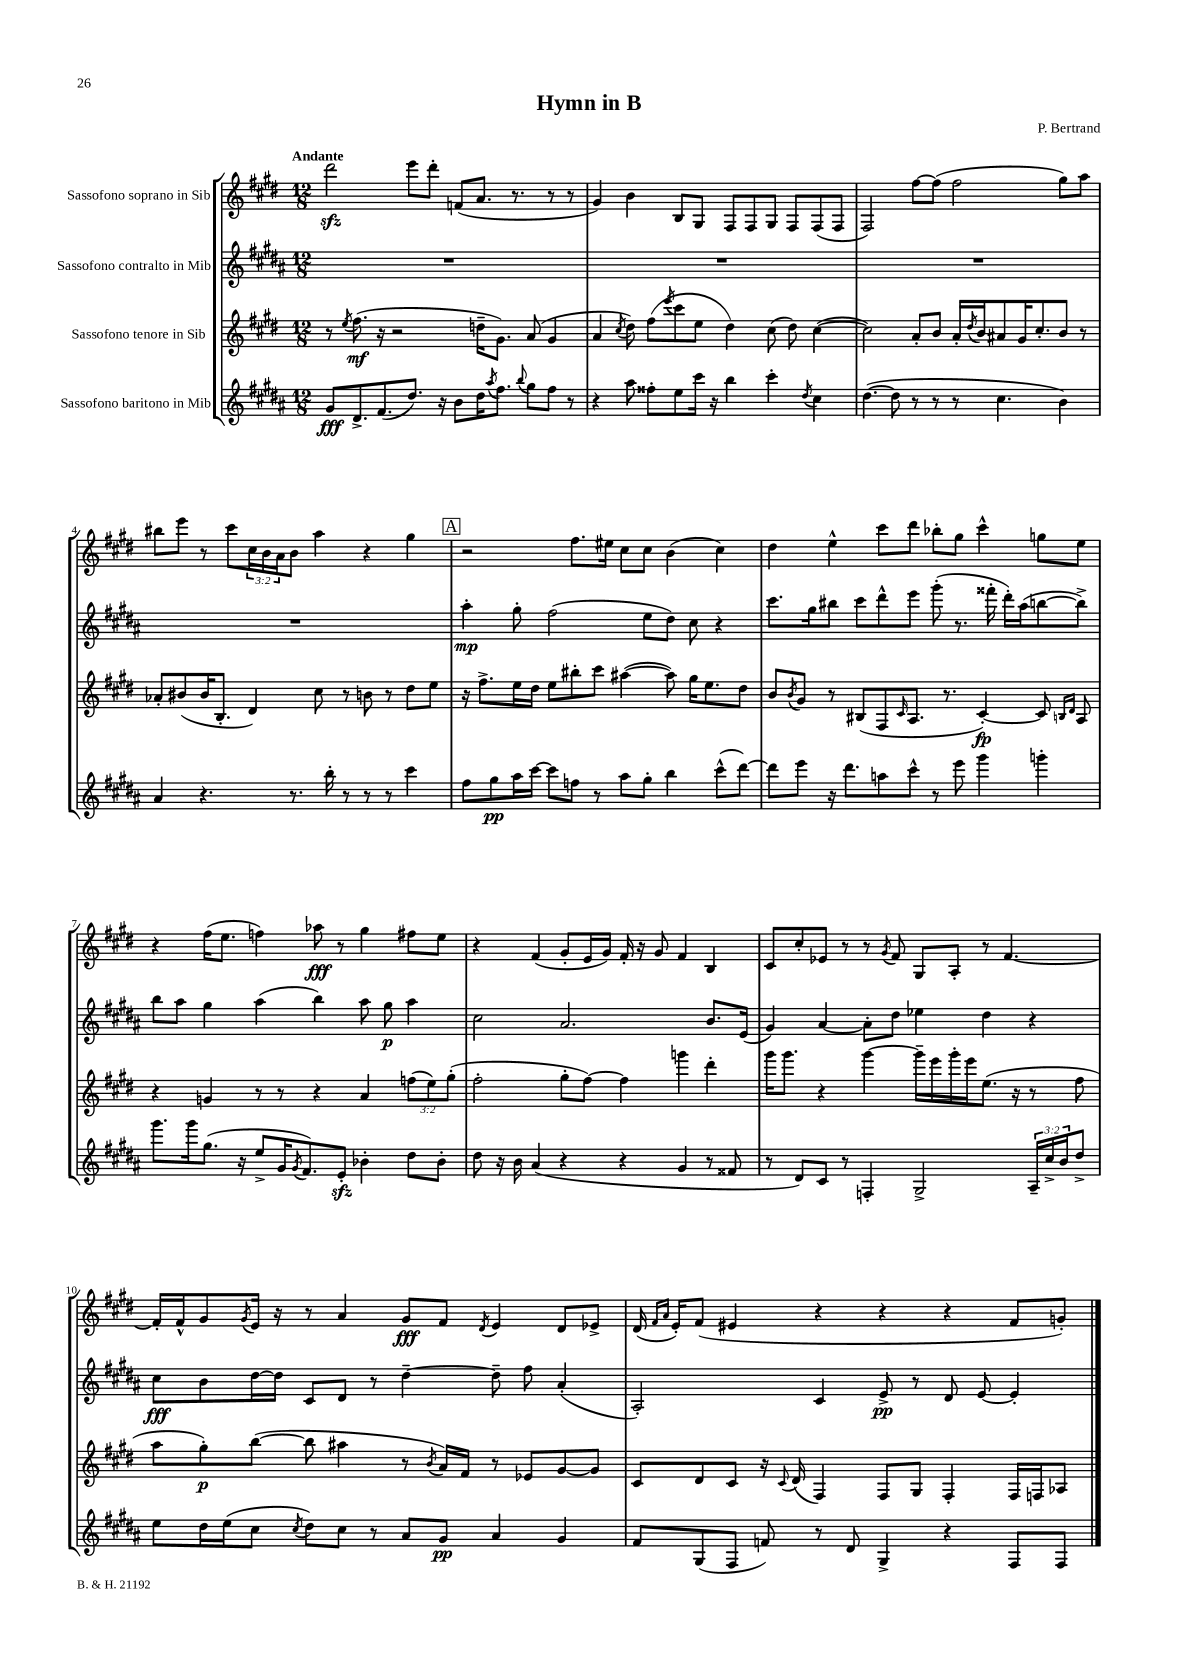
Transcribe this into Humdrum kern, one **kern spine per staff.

**kern	**kern	**kern	**kern
*staff4	*staff3	*staff2	*staff1
*clefG2	*clefG2	*clefG2	*clefG2
*k[f#c#g#d#a#]	*k[f#c#g#d#]	*k[f#c#g#d#a#]	*k[f#c#g#d#]
*M12/8	*M12/8	*M12/8	*M12/8
8g#/L	8r	1.r	2ddd#\
.	8qee/	.	.
8.d#^/	(8.ff#\	.	.
(8.f#/	16r	.	.
.	2r	.	.
8.dd#/J)	.	.	8eee\L
.	.	.	8ddd#'\J
16r	.	.	.
8b\L	.	.	(8f/L
16dd#\K	16dd~\LK	.	8.a/J
8qaa#/	.	.	.
8.ff#\J	8.g#\J)	.	.
.	.	.	8.r
8qqbb/	.	.	.
8gg#\L	(8a/	.	.
8ff#\J	4g#/	.	8r
8r	.	.	8r
=	=	=	=
4r	4a/	1.r	4g#/)
.	8qcc#/	.	.
8aa#\	8dd#\)	.	4b\
8ff##'\L	(8ff#\L	.	.
.	8qeee/	.	.
8ee\	8ccc#\	.	8B/L
16ccc#\Jk	8ee\J	.	8G#/J
16r	.	.	.
4bb\	4dd#\)	.	8F#/L
.	.	.	8F#/
4ccc#'\	(8cc#\	.	8G#/J
.	8dd#\)	.	8F#/L
8qdd#/	.	.	.
4cc#\	([4cc#\	.	(8F#/
.	.	.	8F#/J
=	=	=	=
([4.dd#\	2cc#\])	1.r	2F#/)
8dd#\]	.	.	.
8r	8a'/L	.	[8ff#\L
8r	8b/J	.	(8ff#\]J
8r	16a'/LL	.	2ff#\
.	8qdd#/	.	.
.	16b/J	.	.
4.cc#\	8a#/	.	.
.	16g#/K	.	.
.	8.cc#'/	.	.
4b\)	8b/J	.	8gg#\L)
.	8r	.	8aa\J
=	=	=	=
4a#/	8a-'/L	1.r	8bb#\L
.	(8b#/	.	8eee\J
4.r	16b#/K	.	8r
.	8.B'/J	.	.
.	.	.	8ccc#\L
.	4d#/)	.	24cc#\L
.	.	.	24b\
.	.	.	24a\J
8.r	.	.	8b\J
.	8cc#\	.	4aa\
16bb'\	.	.	.
8r	8r	.	.
8r	8b\	.	4r
8r	8r	.	.
4ccc#\	8dd#\L	.	4gg#\
.	8ee\J	.	.
=	=	=	=
8ff#\L	16r	4aa#'\	2r
.	8.ff#^\L	.	.
8gg#\	.	.	.
16aa#\L	16ee\L	8gg#'\	.
[16ccc#\JJ	16dd#\JJ	.	.
8ccc#\]L	8ee\L	(2ff#\	.
8ff\J	8bb#'\	.	8.ff#\L
8r	8ccc#\J	.	.
.	.	.	16ee#\Jk
8aa#\L	([4aa#\	.	8cc#\L
8gg#'\J	.	8ee\L	8cc#\J
4bb\	8aa#\])	8dd#\J)	(4b\
.	16gg#\LK	8cc#\	.
.	8.ee\	.	.
(8ccc#^^\L	.	4r	4cc#\)
[8ddd#\J)	8dd#\J	.	.
=	=	=	=
8ddd#\]L	8b/L	8.ccc#\L	4dd#\
.	8qb/	.	.
8eee\J	8g#/J	.	.
.	.	16gg#\k	.
16r	8r	8bb#\J	4ee^^\
8.ddd#\L	.	.	.
.	(8B#/L	8ccc#\L	.
8aa\	8F#/	8ddd#^^\	8ccc#\L
.	16qqc#/	.	.
8ccc#^^\J	8.A/J	8eee\J	8ddd#\J
8r	.	(8ggg#'\	8bb-'\L
.	8.r	.	.
8eee\	.	8.r	8gg#\J
4ggg#\	[4c#'/)	.	4ccc#^^\
.	.	16fff##'\	.
.	.	16ddd#'\LL)	.
.	.	(16aa#\J	.
4ggg'\	8c#/]	[8bb\	8gg\L
.	16qqB/LL	.	.
.	16qqd#/JJ	.	.
.	8A/	8bb^\]J)	8ee\J
=	=	=	=
8.ggg#\L	4r	8bb\L	4r
.	.	8aa#\J	.
16ggg#\k	.	.	.
(8.gg#\J	4g/	4gg#\	(16ff#\LK
.	.	.	8.ee\J
16r	.	.	.
8ee^/L	8r	(4aa#\	4ff\)
16g#/K	8r	.	.
8qg#/	.	.	.
8.f#/)	.	.	.
.	4r	4bb\)	8aa-\
8e'/J	.	.	8r
4b-'\	4a/	8aa#\	4gg#\
.	.	8gg#\	.
8dd#\L	(12ff\L	4aa#\	8ff#\L
.	12ee\)	.	.
8b-'\J	.	.	8ee\J
.	(12gg#'\J	.	.
=	=	=	=
8dd#\	2ff#'\	2cc#\	4r
16r	.	.	.
16b\	.	.	.
(4a#/	.	.	(4f#/
4r	8gg#'\L	2.a#/	8g#'/L
.	[8ff#\J)	.	16e/L
.	.	.	16g#/JJ)
4r	4ff#\]	.	16f#'/
.	.	.	16r
.	.	.	8g#/
4g#/	4ggg\	.	4f#/
8r	4ddd#'\	8.b/L	4B/
8f##/	.	.	.
.	.	(16e/Jk	.
=	=	=	=
8r	16ggg#\LK	4g#/)	8c#/L
.	8.ggg#\J	.	.
8d#/L)	.	.	8cc#'/
8c#/J	4r	[4a#/	8e-/J
8r	.	.	8r
4F'/	[4ggg#\	8a#'\]L	8r
.	.	.	8qg#/
.	.	8dd#\J	8f#/
2G#^/	16ggg#~\]LL	4ee-\	8G#/L
.	16eee\	.	.
.	16ggg#'\	.	8A'/J
.	16eee\J	.	.
.	(8.ee\J	4dd#\	8r
.	.	.	[4.f#/
.	16r	.	.
24A#~/LL	8r	4r	.
24cc#^/	.	.	.
24b/J	.	.	.
8dd#^/J	8ff#\	.	.
=	=	=	=
8ee\L	8aa\L	8cc#\L	16f#'/]LL
.	.	.	16f#^^/J
16dd#\L	8gg#'\)	8b\	8g#/
(16ee\J	.	.	.
.	.	.	8qg#/
8cc#\J	([8bb\J	[16dd#\L	16e/Jk
.	.	16dd#\]JJ	16r
8qcc#/	.	.	.
8dd#\L)	8bb\]	8c#/L	8r
8cc#\J	4aa#\	8d#/J	4a/
8r	.	8r	.
8a#/L	8r	[4dd#~\	8g#/L
.	8qb/	.	.
8g#/J	16a/LL)	.	8f#/J
.	16f#/JJ	.	.
.	.	.	8qd#/
4a#/	8r	8dd#~\]	4e/
.	8e-/L	8ff#\	.
4g#/	[8g#/	(4a#'/	8d#/L
.	8g#/]J	.	8e-^/J
=	=	=	=
8f#/L	8c#/L	2A#'/)	(16d#/
.	.	.	16qqf#/LL
.	.	.	16qqa/JJ
.	.	.	16e'/LK)
(8G#/	8d#/	.	(8f#/J
8F#/J	8c#/J	.	4e#/
8f/)	16r	.	.
.	8qqc#/	.	.
.	(16d#/	.	.
8r	4F#/)	4c#/	4r
8d#/	.	.	.
4G#^/	8F#/L	8e^/	4r
.	8G#/J	8r	.
4r	4F#'/	8d#/	4r
.	.	[8e/	.
8F#/L	16F#/LL	4e'/]	8f#/L
.	16F/J	.	.
8F#/J	8A-/J	.	8g'/J)
==	==	==	==
*-	*-	*-	*-
